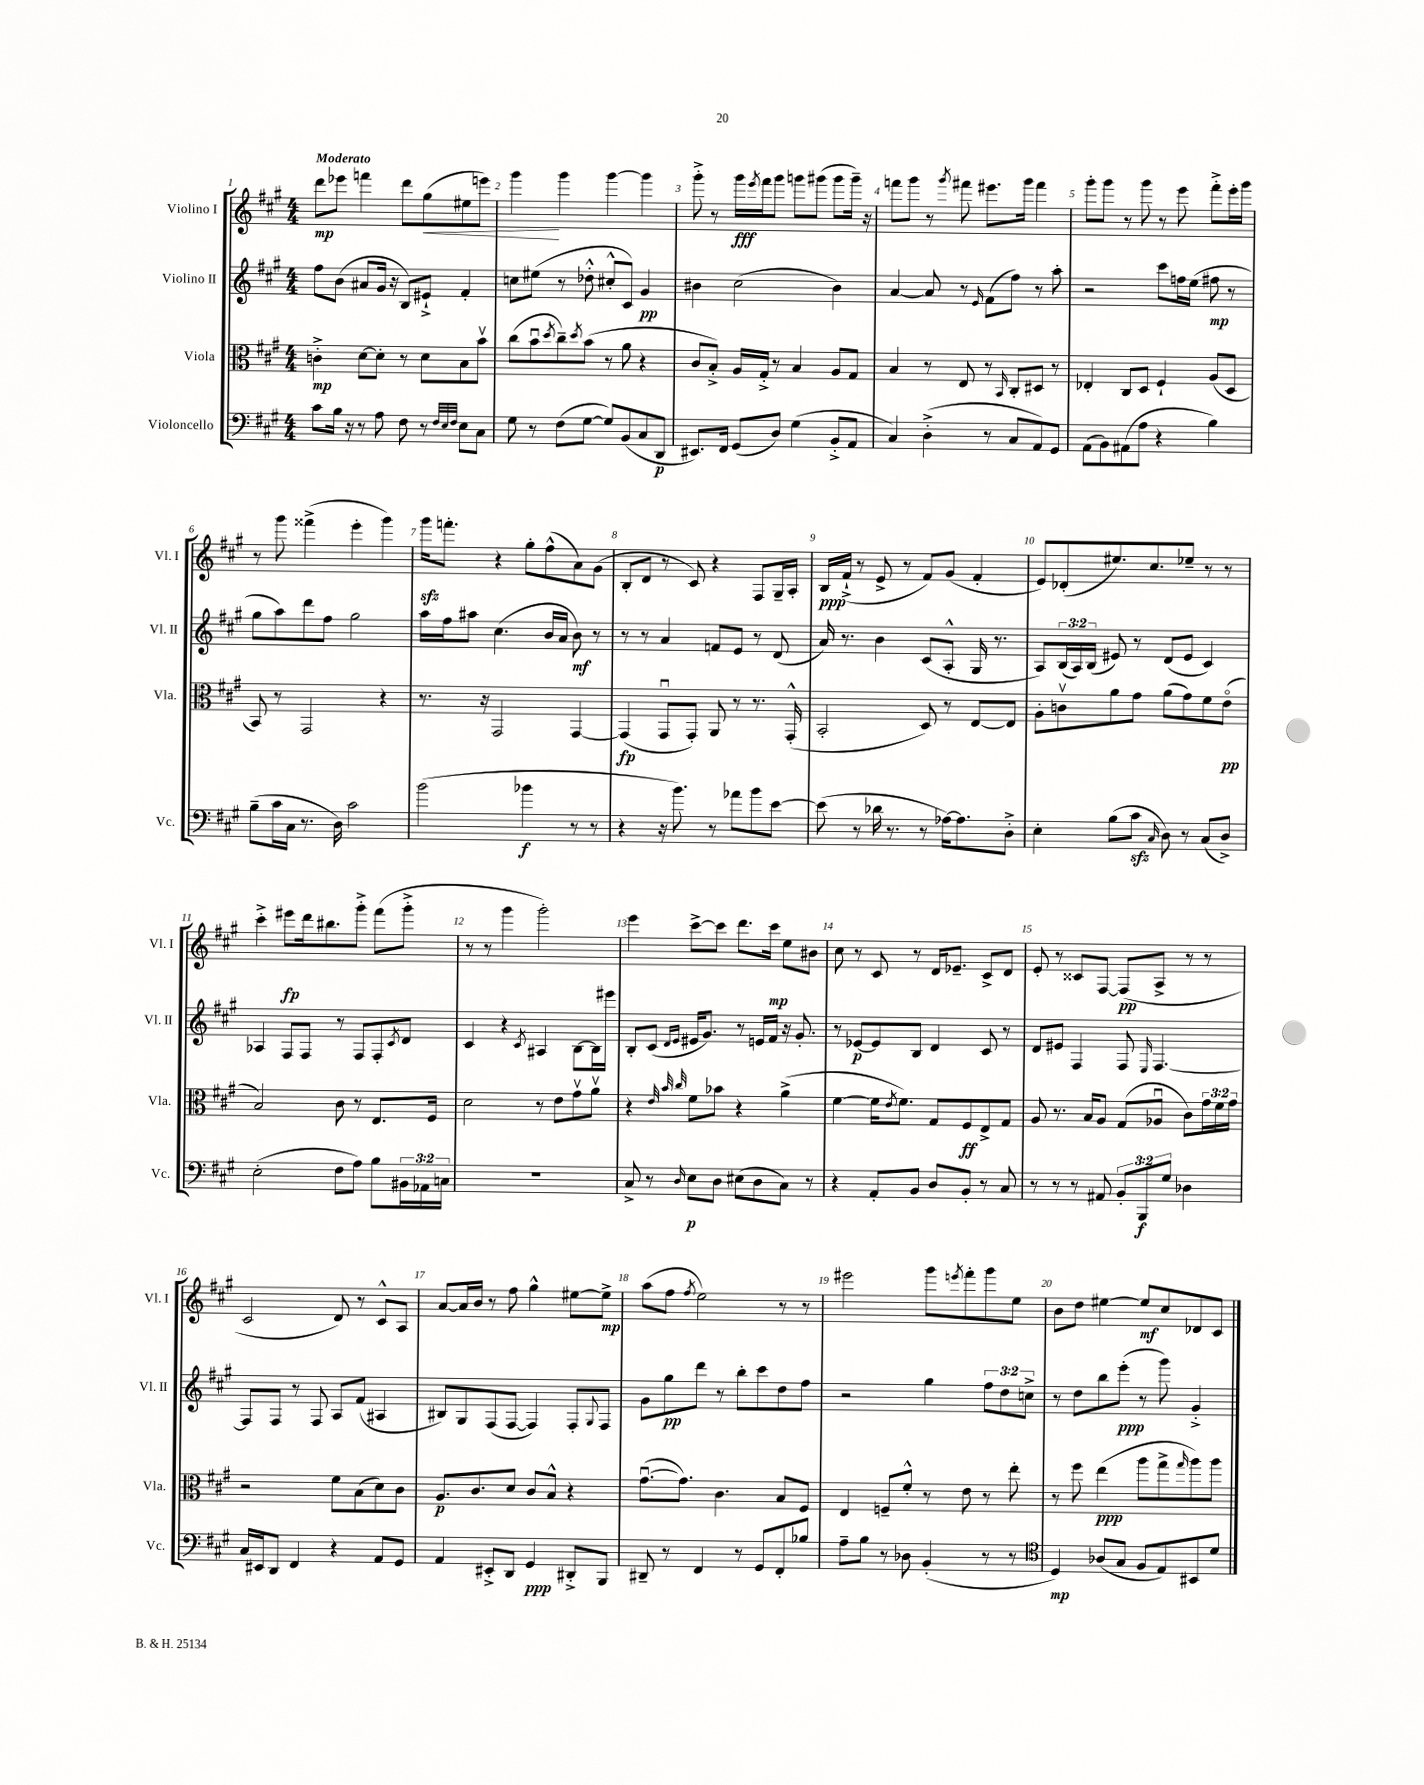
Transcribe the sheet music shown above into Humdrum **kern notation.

**kern	**kern	**kern	**kern
*staff4	*staff3	*staff2	*staff1
*clefF4	*clefC3	*clefG2	*clefG2
*k[f#c#g#]	*k[f#c#g#]	*k[f#c#g#]	*k[f#c#g#]
*M4/4	*M4/4	*M4/4	*M4/4
8c#	4c'^	8ff#	8ddd
16B	.	(8b	8eee-
16r	.	.	.
8r	[8d	8a#	4fff
8A	8d']	16g#	.
.	.	16r	.
8F#	8r	8B)	8ddd
8r	8d	8e#`^	(8gg#
32qqF#	.	.	.
32qqE	.	.	.
32qqF#	.	.	.
8E	8B	4f#'	8ee#
8C#	8bv	.	8eee)
=	=	=	=
8G#	(8cc#	8cc	4ggg#
8r	8bu	(8ee#	.
.	8qdd	.	.
(8F#	8cc#~)	8r	4ggg#
.	8qdd	.	.
[8G#	(8b	8dd-'^^	.
8G#])	8r	8cc#'^^	[4ggg#
(8BB	8a	8c#)	.
8C#	4r	4g#	4ggg#]
8DD	.	.	.
=	=	=	=
8.EE#)	8c#	4b#	8ggg#'^
.	8B'^)	.	8r
16FF#	.	.	.
(8GG#	16A	(2cc#	16ggg#
.	.	.	8qeee
.	16G#'^	.	16fff#
8D)	8r	.	8ggg#
(4G#	4B	.	8ggg
.	.	.	(8ggg#
8BB'^	8A	4b#)	8ggg#
8AA	8G#	.	16ggg#~)
.	.	.	16r
=	=	=	=
4C#)	4B	[4a	8fff
.	.	.	8ggg#
(4D'^	8r	8a]	8r
.	.	.	8qggg#
.	8E	8r	8fff#
.	.	16qqe	.
8r	8r	(8f#	8.eee#
.	16qqBB	.	.
8C#	8C#'	8ff#)	.
.	.	.	16ggg#
8AA)	8D#	8r	4fff#
8GG#	8r	8aa'	.
=	=	=	=
(8AA	4E-'	2r	8ggg#'
8BB)	.	.	8ggg#
(8AA#	8C#	.	8r
8A	8D	.	8ggg#
4r	4F#`	8ccc#	8r
.	.	16ff	8eee
.	.	(16ee	.
4B)	(8A	8ff#	8fff#'^
.	8D	8r	16eee'
.	.	.	16ggg#
=	=	=	=
(8B~	8BB)	8gg#	8r
16c#	8r	8aa)	8ggg#
16C#	.	.	.
8.r	2GG#	8ddd	(4fff##^
.	.	8ff#	.
16D)	.	.	.
2c#	.	2gg#	4eee'
.	4r	.	4ggg#)
=	=	=	=
(2b	8.r	16aa	16ggg#
.	.	16ff#	8.fff'
.	.	8aa#	.
.	16r	.	.
.	2GG#	(4.cc#	4r
4b-	.	.	8gg#'
.	.	16b	(8ff#^^
.	.	16a	.
8r	[4GG#	8b)	8a)
8r	.	8r	(8g#
=	=	=	=
4r	(4GG#]	8r	8B'
.	.	8r	8d
16r	8GG#u	4a	8r
8.b)	.	.	.
.	8GG#')	.	8c#)
8r	8AA	8f	4r
8a-	8r	8e	.
8b	8.r	8r	8F#
[8e	.	(8d	16G#~
.	(16GG#'^^	.	16A'
=	=	=	=
(8e]	2BB'	16a)	16B
.	.	8.r	(16f#`^
8r	.	.	8r
16d-	.	4b	8e^
8.r	.	.	.
.	.	.	8r
8r	8D)	(8c#	8f#)
[16A-)	8r	8A'^^	(8g#
8.A-]	.	.	.
.	[8E	16G#	4f#'
.	.	8.r	.
8D'^	8E]	.	.
=	=	=	=
4E'	8A'	8A)	8e)
.	8cv	(24B	(8d-'
.	.	24A)	.
.	.	(24B	.
(8B	8a	8e#)	8.ee#)
8c#	8g#	8r	.
.	.	.	8.cc#
16qqC#	.	.	.
8D)	(8a	(8d	.
8r	8g#)	8e#	8ee-~
(8C#	8f#	4c#)	8r
8D^)	(8eo	.	8r
=	=	=	=
(2E'	2B)	4A-	4ccc#'^
.	.	8F#	8eee#
.	.	8F#	16ddd
.	.	.	8.bb#
8F#	8c#	8r	.
8A)	8r	8F#	8ggg#'^
8B	8.E	8F#'	(8fff#
.	.	8qc#	.
24BB#	.	8d	8ggg#'^
24AA-	.	.	.
.	16F#	.	.
24C	.	.	.
=	=	=	=
1r	2d	4c#	8r
.	.	.	8r
.	.	4r	4ggg#
.	.	8qc#	.
.	8r	4A#	2ggg#')
.	8e	.	.
.	8g#v	[8B	.
.	8av	16B]	.
.	.	16eee#	.
=	=	=	=
8C#^	4r	8B'	4eee
8r	.	(8c#	.
.	32qqe	.	.
.	32qqb	16qqd	.
16qqD	32qqcc#	16qqe	.
8E	8f#	16e#	[8ccc#^
.	.	8.g#)	.
8D	8b-	.	8ccc#]
(8E#	4r	8r	8.ddd
8D	.	16e	.
.	.	16f#	16ccc#
8C#)	(4a^	16r	8ee
.	.	8.g#'	.
8r	.	.	8b#
=	=	=	=
4r	[4f#	8r	8cc#
.	.	[8e-	8r
8AA'	16f#]	8e-]	8c#
.	8qe	.	.
.	8.f#)	.	.
8BB	.	8B	8r
8D	8G#	4d	16d
.	.	.	8.e-~
8BB'	8F#	.	.
8r	8E^	8c#	8c#^
8C#	8G#	8r	8d
=	=	=	=
8r	8A	8d	8e'
8r	8.r	8e#	8r
8r	.	4F#	8c##
.	16B	.	.
8AA#	8A	.	[8F#
12BB'	(8G#	8F#	(8F#]
12BBB	.	.	.
.	.	16qqE	.
.	8A-u	[4.F#	8A^
12G#	.	.	.
4D-	8c#)	.	8r
.	24g#	.	8r
.	24f#	.	.
.	24g#	.	.
=	=	=	=
16C#	2r	8F#]	2c#
16EE#	.	.	.
8DD	.	8F#	.
4FF#	.	8r	.
.	.	8F#	.
4r	8f#	8A	8d)
.	(8B	(8f#	8r
8AA	8d)	4A#	8c#^^
8GG#	8c#	.	8A
=	=	=	=
4AA	8.A	8B#)	[8a
.	.	8G#	16a]
.	8.c#	.	16b
8EE#'^	.	(8F#	8r
8DD	8d	[8F#	8ff#
4GG#	8c#	4F#])	4gg#^^
.	8B^^	.	.
8DD#'^	4r	8F#'	[8ee#
.	.	8qqG#	.
8BBB	.	8F#	8ee#^]
=	=	=	=
8DD#~	([8.g#u	8g#	(8aa
8r	.	8gg#	8ff#
.	8.g#])	.	.
.	.	.	8qff#
4FF#	.	8ddd	2ee)
.	4.c#	8r	.
8r	.	8bb'	.
8GG#	.	8ccc#	.
8FF#'	8B	8dd	8r
8B-	8F#	8ff#	8r
=	=	=	=
8A~	4E	2r	2eee#
8B	.	.	.
8r	8F~	.	.
8D-	8f#'^^	.	.
(4BB'	8r	4gg#	8ggg#
.	.	.	8qeee
.	8e	.	8fff#'
8r	8r	12ff#	8ggg#
.	.	12dd	.
8r	8ee'	.	8ee
.	.	12cc^	.
=	=	=	=
*clefC4	*	*	*
4D)	8r	8r	8b
.	8ff#	8dd	8dd
(8A-	(4ee	8bb	[4ee#
8G#	.	(8eee'	.
8F#	8aa	8r	8ee#]
8E)	8gg#^	8ggg#)	8cc#
.	16qqgg#	.	.
8BB#	8aa)	4g#'^	8d-
8d	8aa	.	8c#
==	==	==	==
*-	*-	*-	*-
